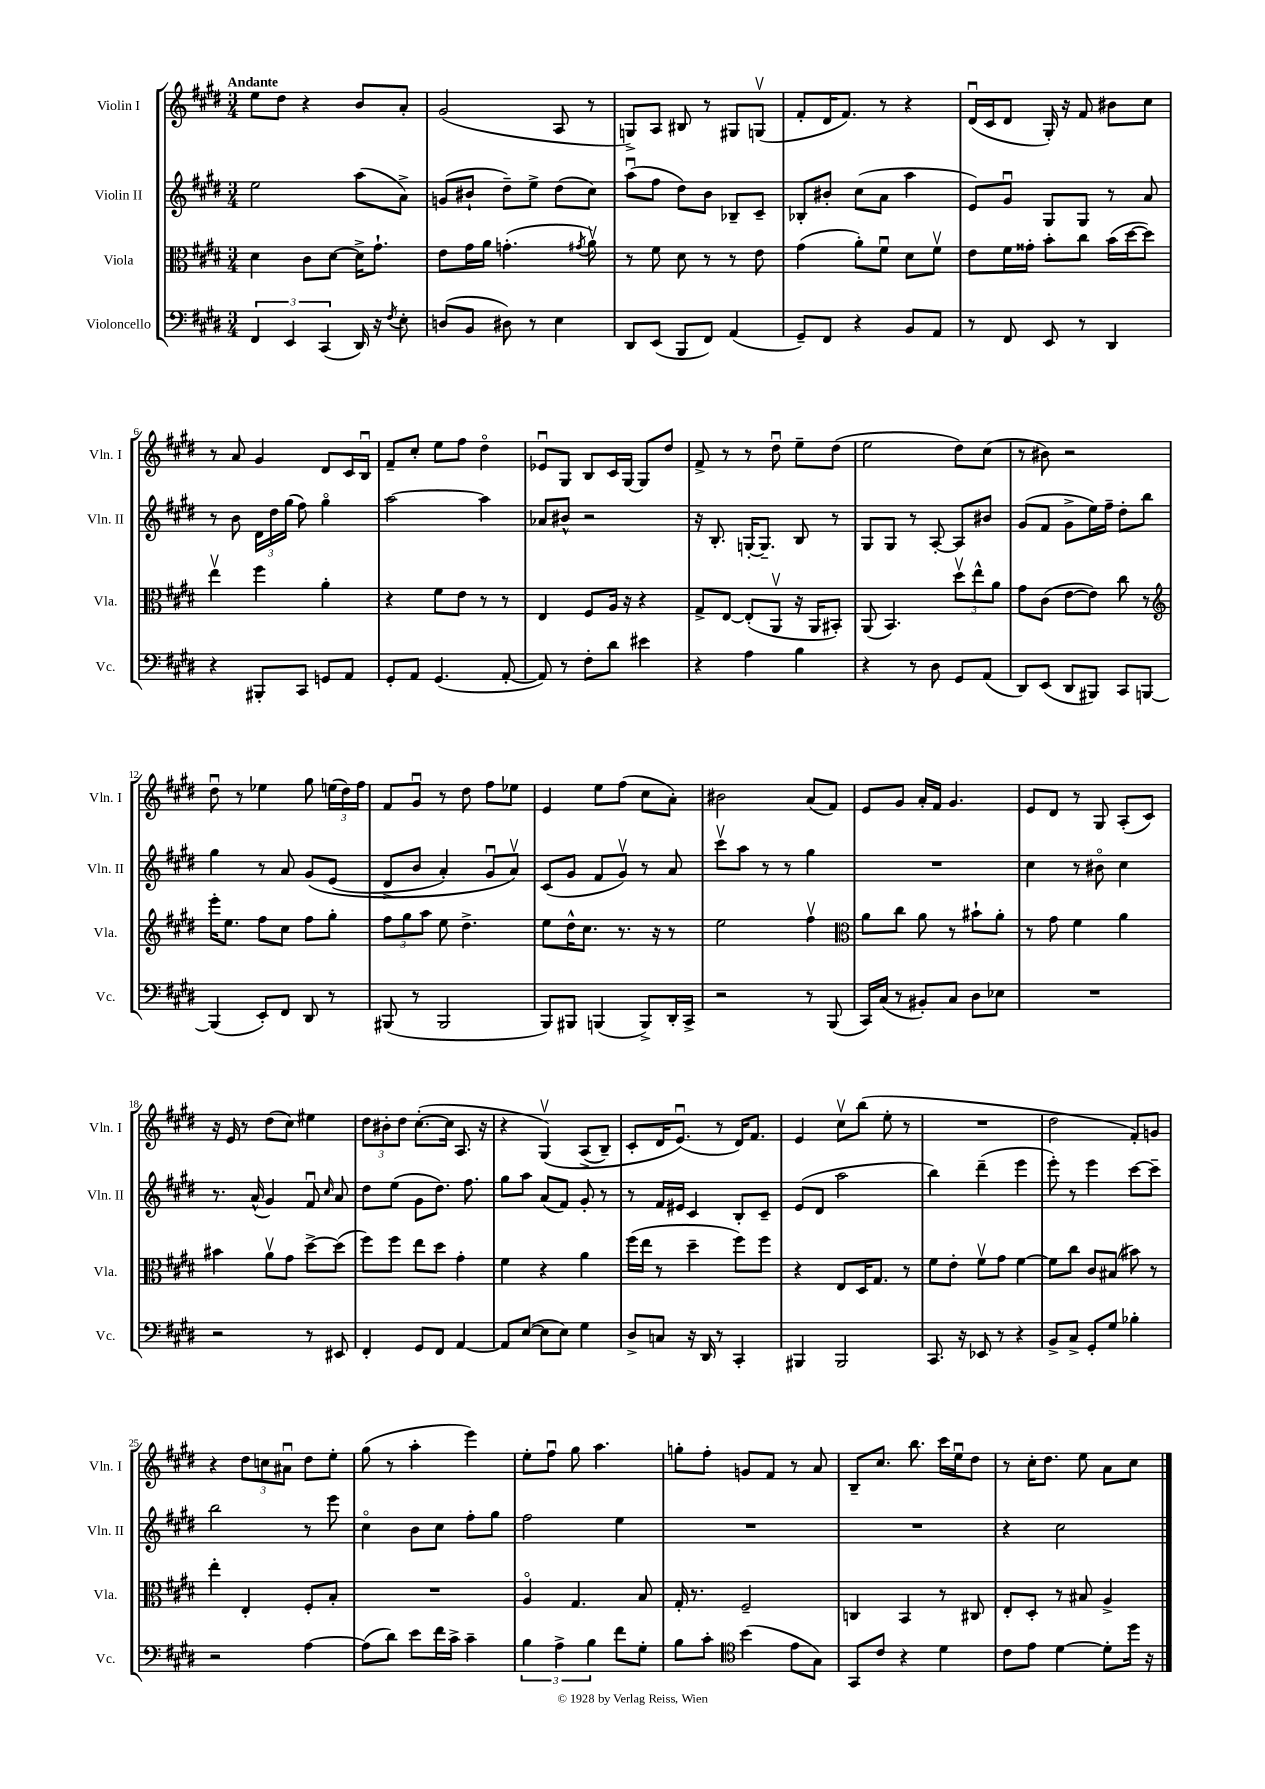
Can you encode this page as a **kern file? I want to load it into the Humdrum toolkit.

**kern	**kern	**kern	**kern
*staff4	*staff3	*staff2	*staff1
*clefF4	*clefC3	*clefG2	*clefG2
*k[f#c#g#d#]	*k[f#c#g#d#]	*k[f#c#g#d#]	*k[f#c#g#d#]
*M3/4	*M3/4	*M3/4	*M3/4
6FF#/	4d#\	2ee\	8ee\L
.	.	.	8dd#\J
6EE/	.	.	.
.	8c#\L	.	4r
(6CC#/	.	.	.
.	[8d#\J	.	.
16DD#/)	16d#^\]LK	(8aa\L	8b/L
16r	8.g#`\J	.	.
8qF#/	.	.	.
8E'\	.	8a^\J)	8a'/J
=	=	=	=
(8D/L	8e\L	(8g/L	(2g#/
8BB/J	16g#\L	8b#`/J	.
.	16a\JJ	.	.
8D#\)	(4.g'\	8dd#~\L)	.
8r	.	8ee^\J	.
4E\	.	(8dd#\L	8A/
.	8qg#/	.	.
.	8av\)	8cc#\J)	8r
=	=	=	=
8DD#/L	8r	(8aau\L	8G^/L)
(8EE/J	8f#\	8ff#\J	8A/J
8BBB/L	8d#\	8dd#\L)	8B#/
8FF#/J)	8r	8b\J	8r
(4AA/	8r	8B-~/L	8G#/L
.	8e\	8c#~/J	(8Gv/J
=	=	=	=
8GG#~/L)	(4g#\	8B-'/L	8f#'/L
8FF#/J	.	8b#'/J	16d#/K
.	.	.	8.f#/J)
4r	8a'\L)	(8cc#\L	.
.	8f#u\J	8a\J	8r
8BB/L	8d#\L	4aa\	4r
8AA/J	8f#v\J	.	.
=	=	=	=
8r	8e\L	8e/L)	(16d#u/LL
.	.	.	16c#/J
8FF#/	16f#\L	8g#u/J	8d#/J
.	16g##'\JJ	.	.
8EE/	8b'\L	8G#/L	16G#'/)
.	.	.	16r
8r	8cc#\J	8G#/J	8f#/
4DD#/	(16b\LL	8r	8b#\L
.	[16dd#\J	.	.
.	8dd#\]J)	8a/	8cc#\J
=	=	=	=
4r	4eev\	8r	8r
.	.	8b\	8a/
8BBB#'/L	4ff#\	24d#\LL	4g#/
.	.	24dd#\	.
.	.	(24gg#\JJ	.
8CC#/J	.	8ff#\)	.
8GG/L	4a'\	4gg#o\	8d#/L
8AA/J	.	.	16c#/L
.	.	.	16Bu/JJ
=	=	=	=
8GG#'/L	4r	[2aa\	8f#~/L
8AA/J	.	.	8cc#'/J
(4.GG#/	8f#\L	.	8ee\L
.	8e\J	.	8ff#\J
.	8r	4aa\]	4dd#o\
[8AA'/	8r	.	.
=	=	=	=
8AA/])	4E/	8a-/L	8e-u/L
8r	.	8b#^^/J	8G#/J
8F#'\L	8F#/L	2r	8B/L
8d#\J	16A/Jk	.	16c#/L
.	16r	.	[16G#/JJ
4e#\	4r	.	8G#/]L
.	.	.	8dd#/J
=	=	=	=
4r	8G#^/L	16r	8f#^/
.	.	8.B'/	.
.	[8E/J	.	8r
4A\	(8E'/]L	[16G'/LK	8r
.	.	8.G~/]J	.
.	8AAv/J	.	8dd#u\
4B\	16r	8B/	8ee~\L
.	16AA/LK	.	.
.	8BB#'/J)	8r	(8dd#\J
=	=	=	=
4r	(8AA/	8G#/L	2ee\
.	4.BB/)	8G#/J	.
8r	.	8r	.
8D#\	.	[8A'/	.
8GG#/L	12dd#v\L	8A/]L	8dd#\L)
.	12ee^^\	.	.
(8AA/J	.	8b#/J	(8cc#\J
.	12a\J	.	.
=	=	=	=
8DD#/L)	8g#\L	(8g#/L	8r
(8EE/J	(8c#\J	8f#/J	8b#\)
8DD#/L	[8e\L	8g#^\L	2r
8BBB#/J)	8e\]J)	16ee\L)	.
.	.	16ff#~\JJ	.
8CC#/L	8cc#\	8dd#'\L	.
[8BBB/J	8r	8bb\J	.
=	=	=	=
*	*clefG2	*	*
(4BBB/]	16eee'\LK	4gg#\	8dd#u\
.	8.ee\J	.	.
.	.	.	8r
8EE'/L)	8ff#\L	8r	4ee-\
8FF#/J	8cc#\J	8a/	.
8DD#/	8ff#\L	&(8g#/L	8gg#\
8r	8gg#'\J	(8e/J	(24ee\LL
.	.	.	24dd#\)
.	.	.	24ff#\JJ
=	=	=	=
(8BBB#/	12ff#\L	8d#^/L	8f#/L
.	12gg#\	.	.
8r	.	8b/J	8g#u/J
.	12aa\J	.	.
2BBB#/	8ee\	4a'/)	8r
.	4.dd#^\	.	8dd#\
.	.	8g#u/L	8ff#\L
.	.	8av/J&)	8ee-\J
=	=	=	=
8BBB/L)	8ee\L	(8c#/L	4e/
8BBB#/J	16dd#^^\K	8g#/J	.
.	8.cc#\J	.	.
(4BBB/	.	8f#/L	8ee\L
.	8.r	8g#v/J)	(8ff#\J
8BBB^/L)	.	8r	8cc#\L
.	16r	.	.
16DD#'/L	8r	8a/	8a'\J)
16CC#^/JJ	.	.	.
=	=	=	=
2r	2ee\	8ccc#v\L	2b#\
.	.	8aa\J	.
.	.	8r	.
.	.	8r	.
8r	4ff#v\	4gg#\	(8a/L
(8BBB/	.	.	8f#/J)
=	=	=	=
*	*clefC3	*	*
16CC#/LL)	8a\L	2.r	8e/L
(16C#/JJ	.	.	.
8r	8cc#\J	.	8g#/J
8BB#'/L)	8a\	.	16a'/LL
.	.	.	16f#/JJ
8C#/J	8r	.	4.g#/
8D#\L	8b#`\L	.	.
8E-\J	8a'\J	.	.
=	=	=	=
2.r	8r	4cc#\	8e/L
.	8g#\	.	8d#/J
.	4f#\	8r	8r
.	.	8b#o\	8G#/
.	4a\	4cc#\	(8A'/L
.	.	.	8c#/J)
=	=	=	=
2r	4b#\	8.r	16r
.	.	.	16e/
.	.	.	8r
.	.	(16a^^/	.
.	8av\L	4g#/)	(8dd#\L
.	8g#\J	.	8cc#\J)
8r	[8dd#^\L	8f#u/	4ee#\
.	.	16qqcc#/	.
8EE#/	(8dd#\]J	8a/	.
=	=	=	=
4FF#'/	8ff#\L)	8dd#\L	12dd#\L
.	.	.	12b#'\
.	8ff#\J	(8ee\J	.
.	.	.	12dd#\J
8GG#/L	8ee\L	8g#\L	([8.cc#'\L
8FF#/J	8dd#\J	8.dd#\J)	.
.	.	.	16cc#\]Jk
[4AA/	4g#'\	.	8.A/
.	.	8.ff#\	.
.	.	.	16r
=	=	=	=
8AA/]L	4f#\	8gg#\L	4r
([8E/J	.	8aa\J	.
8E\]L	4r	(8a/L	&(4G#v/)
8E\J)	.	8f#/J)	.
4G#\	4a\	8g#'/	(8A^/L
.	.	8r	8B~/J)
=	=	=	=
8D#^/L	(16ff#\LL	8r	8c#'/L
.	16ee\JJ	.	.
8C/J	8r	16f#/LL	16d#/K
.	.	16e#/JJ	(8.eu/J&)
16r	4dd#~\	4c#/	.
16DD#/	.	.	.
8r	.	.	8r
4CC#'/	8ff#\L)	8B'/L	16d#/LK)
.	.	.	8.f#/J
.	8ff#\J	8c#~/J	.
=	=	=	=
4BBB#/	4r	(8e/L	4e/
.	.	8d#/J	.
2BBB#/	8E/L	2aa\	8cc#v\L
.	16D#/K	.	(8bb\J
.	8.G#/J	.	.
.	.	.	8ee'\
.	8r	.	8r
=	=	=	=
8.CC#/	8f#\L	4bb\)	2.r
.	8e'\J	.	.
16r	.	.	.
8EE-/	8f#v\L	(4ddd#~\	.
8r	8g#\J	.	.
4r	[4f#\	4eee\	.
=	=	=	=
8BB^/L	8f#\]L	8eee'\)	2dd#\
8C#^/J	8cc#\J	8r	.
8GG#'/L	8c#/L	4eee\	.
8G#/J	(8B#/J	.	.
4B-'\	8b#\)	[8ccc#\L	8f#'/L)
.	8r	8ccc#~\]J	8g/J
=	=	=	=
2r	4ee'\	2bb\	4r
.	4E'/	.	12dd#\L
.	.	.	12cc\
.	.	.	12a#u\J
[4A\	8F#'/L	8r	8dd#\L
.	8B'/J	8eee\	8ee'\J
=	=	=	=
(8A\]L	2.r	4cc#o\	(8gg#\
8d#\J)	.	.	8r
8e\L	.	8b\L	4aa'\
16f#\L	.	8cc#\J	.
16c#^\JJ	.	.	.
4c#~\	.	8ff#'\L	4eee\)
.	.	8gg#\J	.
=	=	=	=
6B\	4Ao/	2ff#\	8ee'\L
.	.	.	8ff#u\J
6A^\	.	.	.
.	4.G#/	.	8gg#\
6B\	.	.	.
.	.	.	4.aa\
8f#\L	.	4ee\	.
8G#'\J	8B/	.	.
=	=	=	=
8B\L	16G#'/	2.r	8gg'\L
.	8.r	.	.
8c#'\J	.	.	8ff#'\J
*clefC4	*	*	*
(4b\	2F#~/	.	8g/L
.	.	.	8f#/J
8e\L	.	.	8r
8G#\J)	.	.	8a/
=	=	=	=
8GG#/L	4C/	2.r	8B~/L
8c#/J	.	.	8.cc#/J
4r	4BB/	.	.
.	.	.	8.bb\
4d#\	8r	.	16ccc#\LL
.	.	.	16eeu\J
.	8C#/	.	8dd#\J
=	=	=	=
8c#\L	8E'/L	4r	8r
8e\J	8D#'/J	.	16cc#'\LK
.	.	.	8.dd#\J
[4d#\	8r	2cc#\	.
.	8B#/	.	8ee\
8d#'\]L	4A^/	.	8a\L
16dd#\Jk	.	.	8cc#\J
16r	.	.	.
==	==	==	==
*-	*-	*-	*-
